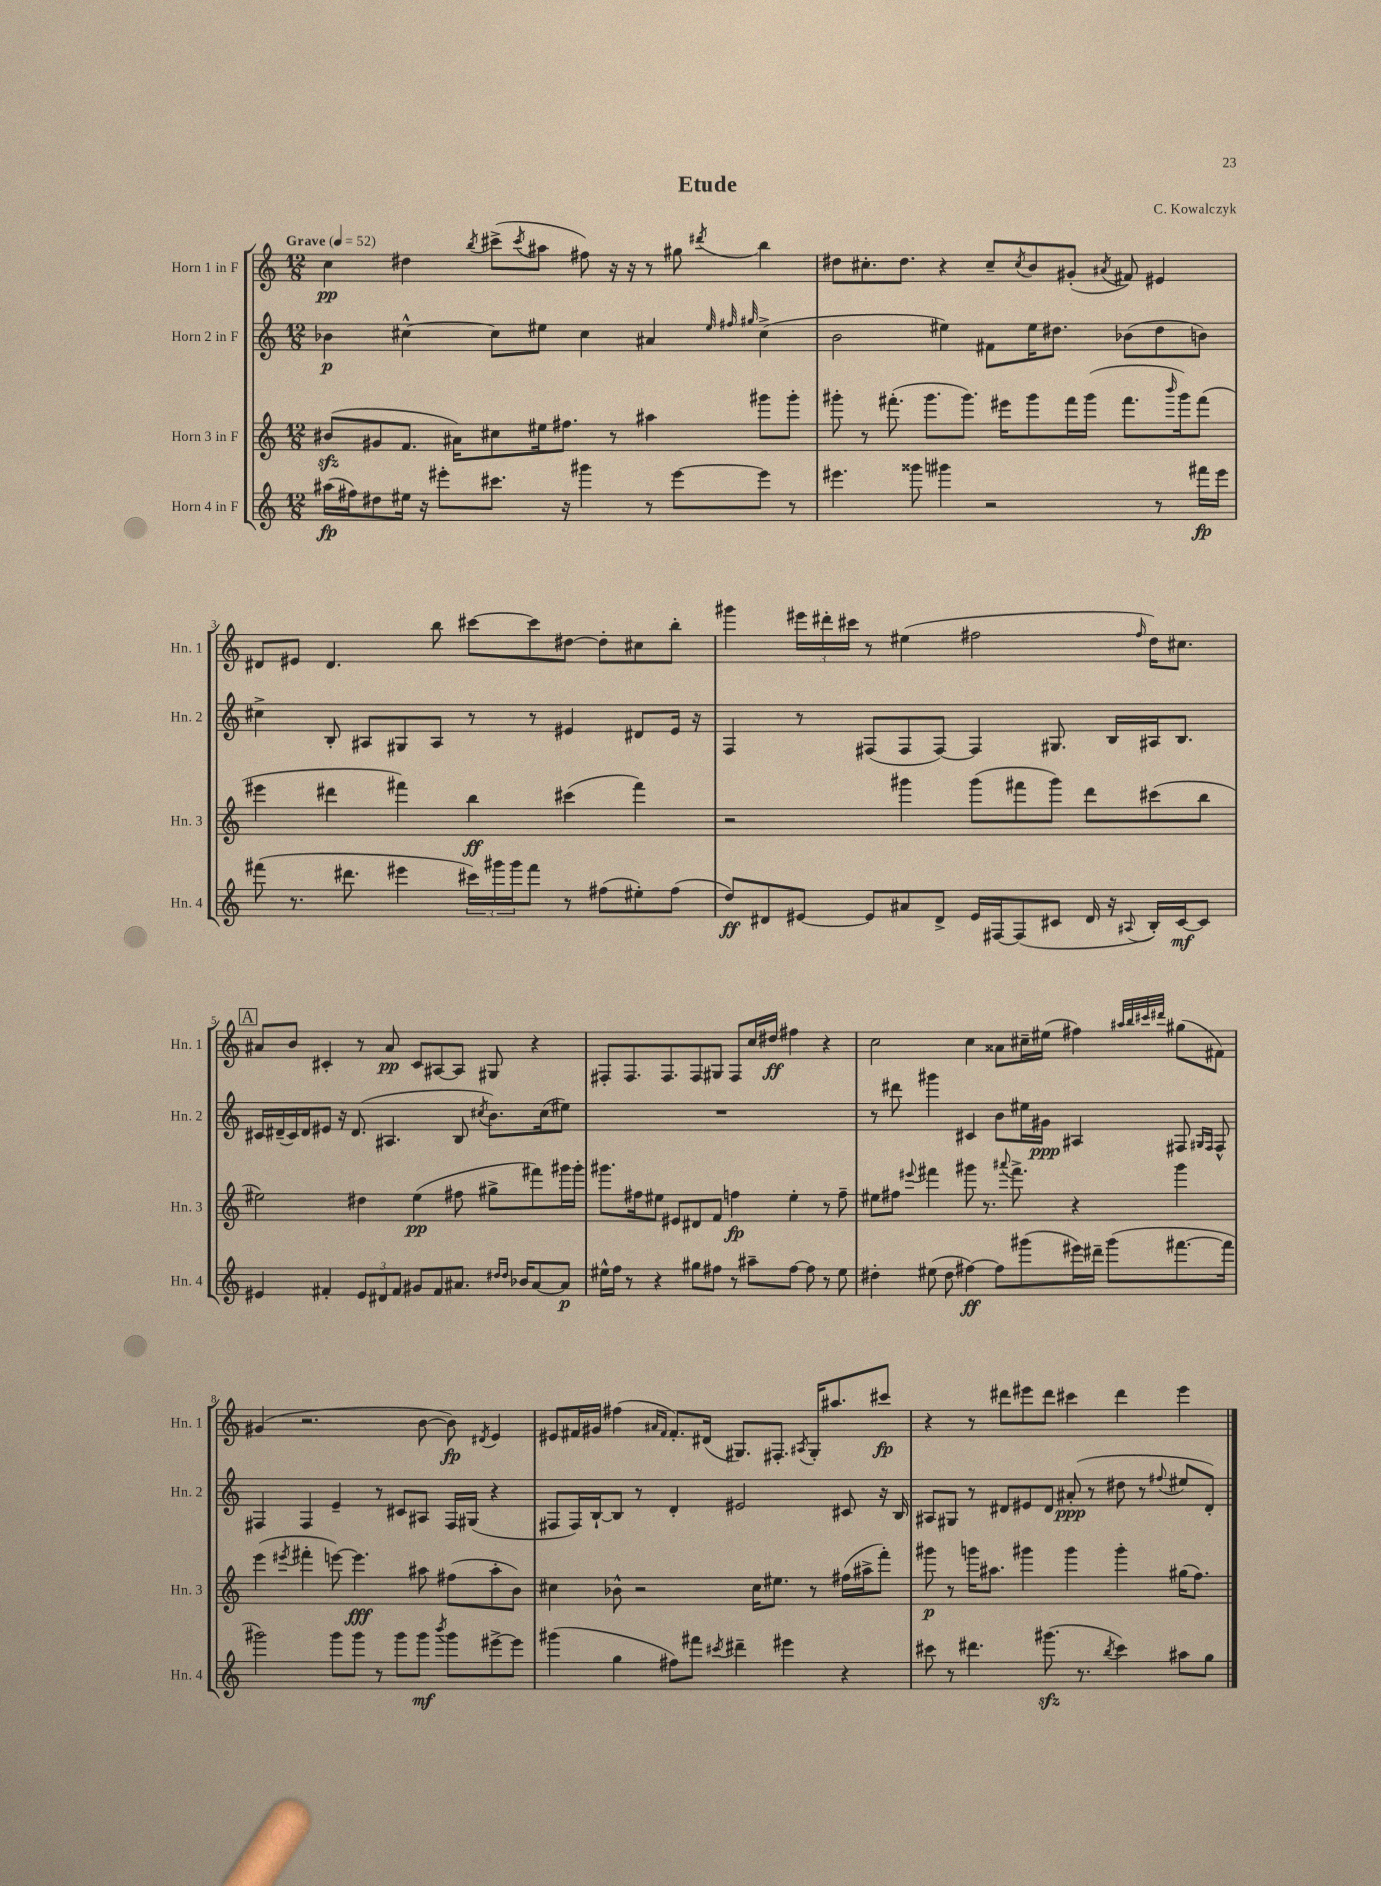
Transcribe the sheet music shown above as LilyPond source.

\header { title = "Etude" composer = "C. Kowalczyk" }
<<
\new StaffGroup <<
\new Staff = "s0" \with { instrumentName = "Horn 1 in F" shortInstrumentName = "Hn. 1" } {
    \clef treble \key c \major \numericTimeSignature \time 12/8 \tempo "Grave" 4 = 52
    c''4\pp dis''4 \acciaccatura { b''8 } cis'''8->( \acciaccatura { cis'''8 } ais''8 fis''8) r16 r16 r8 gis''8 \acciaccatura { dis'''8 } b''4 |
    dis''8 cis''8.-. dis''8. r4 cis''8-- \acciaccatura { cis''8 } b'8 gis'8-.( \acciaccatura { ais'8 } fis'8) eis'4 |
    dis'8 eis'8 dis'4. b''8 cis'''8~ cis'''8 dis''8~ dis''8-. cis''8 b''8-. |
    gis'''4 \tuplet 3/2 { eis'''16 dis'''16-. cis'''16 } r8 eis''4( fis''2 \grace { fis''16 } d''16) cis''8. |
    \mark \markup { \box "A" } ais'8 b'8 cis'4-. r8 ais'8\pp cis'8 ais8~ ais8 gis8 r4 |
    fis8-. fis8. fis8. fis8 gis8 fis8 c''16 dis''16\ff fis''4 r4 |
    c''2 c''4 aisis'8 cis''16-- eis''16( fis''4) \grace { ais''32 b''32 cis'''32 dis'''32 } gis''8( fis'8) |
    gis'4( r2. b'8~ b'8\fp) \acciaccatura { dis'8 } e'4 |
    eis'8 fis'16 gis'16 fis''4( \grace { ais'16 fis'16 } fis'8.-.) dis'16( gis8.) fis8.-. \acciaccatura { ais8 } gis16-. ais''8. cis'''8\fp |
    r4 r8 dis'''8 eis'''8 dis'''8 cis'''4 dis'''4 eis'''4 \bar "|." |
}
\new Staff = "s1" \with { instrumentName = "Horn 2 in F" shortInstrumentName = "Hn. 2" } {
    \clef treble \key c \major \numericTimeSignature \time 12/8
    bes'4\p cis''4~-^ cis''8 eis''8 cis''4 ais'4 \grace { eis''32 fis''32 gis''32 } cis''4->( |
    b'2 eis''4) fis'8 eis''16 dis''8. bes'8( dis''8 b'8) |
    cis''4-> b8-. ais8 gis8 ais8 r8 r8 eis'4 dis'8 eis'16 r16 |
    f4 r8 fis8( fis8 fis8~) fis4 gis8. b16 ais16 b8. |
    \mark \markup { \box "A" } cis'16 dis'16--( cis'16) dis'16 eis'8 r16 dis'8.( ais4. b8 \acciaccatura { cis''8 } b'8.) cis''16( eis''8) |
    R1. |
    r8 dis'''8 gis'''4 cis'4 b'8 eis''16 gis'16\ppp ais4 fis8 \grace { gis16 fis16 } fis8-^ |
    fis4 fis4 e'4-- r8 cis'8 ais8 fis16 gis16( r4 |
    fis8 fis16) b16~-! b8 r8 d'4-. eis'2 cis'8 r16 b16 |
    ais8 gis8 r8 dis'8 eis'8 dis'8 ais'8-.\ppp( r8 dis''8 r8 \appoggiatura { fis''8 } eis''8 dis'8-.) \bar "|." |
}
\new Staff = "s2" \with { instrumentName = "Horn 3 in F" shortInstrumentName = "Hn. 3" } {
    \clef treble \key c \major \numericTimeSignature \time 12/8
    bis'8\sfz( gis'8 f'8. ais'16) cis''8 eis''16 fis''8. r8 ais''4 gis'''8 gis'''8-. |
    gis'''8-. r8 fis'''8.-.( gis'''8. gis'''8.) eis'''16 gis'''8 fis'''16 gis'''16( fis'''8. \grace { b'''16 } gis'''16) fis'''8( |
    eis'''4 dis'''4 fis'''4) b''4\ff cis'''4( fis'''4) |
    r2 gis'''4 gis'''8( fis'''8 gis'''8) d'''8 cis'''8( b''8 |
    \mark \markup { \box "A" } eis''2) dis''4 eis''4\pp( fis''8 gis''8-> fis'''8) gis'''16 gis'''16-. |
    gis'''8. fis''16 eis''8 eis'8 dis'8 f'8 f''4\fp eis''4-. r8 f''8-- |
    eis''8 fis''8 \appoggiatura { eis'''8 } fis'''4 gis'''8 r8. \appoggiatura { ais'''8 } fis'''8.-> r4 gis'''4 |
    e'''4( \acciaccatura { eis'''8 } fis'''4-. e'''8~) e'''4.\fff ais''8 fis''8( ais''8-. b'8) |
    cis''4 bes'8-^ r2 cis''16 eis''8. r8 fis''16( ais''16-> f'''8-.) |
    gis'''8\p r8 g'''16 ais''8. gis'''4 gis'''4 gis'''4-. gis''16( f''8.) \bar "|." |
}
\new Staff = "s3" \with { instrumentName = "Horn 4 in F" shortInstrumentName = "Hn. 4" } {
    \clef treble \key c \major \numericTimeSignature \time 12/8
    ais''16\fp( fis''16) dis''8 eis''16 r16 eis'''8-. cis'''8. r16 gis'''4 r8 eis'''8~ eis'''8 r8 |
    eis'''4. gisis'''8 gis'''4 r2 r8 fis'''16\fp eis'''16 |
    fis'''8( r8. dis'''8. eis'''4 \tuplet 3/2 { cis'''16) gis'''16 gis'''16 } fis'''8 r8 fis''8( eis''8-.) fis''8( |
    d''8\ff) dis'8 eis'8~ eis'8 ais'8 dis'8-> eis'16 fis16~ fis8( cis'8 dis'16 r16 \appoggiatura { ais8 } b16-.) cis'16~\mf cis'8 |
    \mark \markup { \box "A" } eis'4 fis'4-. \tuplet 3/2 { eis'8 dis'8 fis'8 } gis'8 fis'8 ais'8. \grace { dis''16 dis''16 } bes'16 ais'8~ ais'8\p |
    eis''16-^ f''16 r8 r4 gis''8 fis''8 r8 ais''8-- fis''8~ fis''8 r8 eis''8 |
    dis''4-. eis''8( dis''8 fis''4~\ff) fis''8 gis'''8( eis'''16) dis'''16-- gis'''8( fis'''8.~ fis'''16 |
    gis'''2) gis'''8 gis'''8 r8 gis'''8 gis'''8\mf \acciaccatura { b'''8 } gis'''8 eis'''8~-> eis'''8 |
    gis'''4( g''4 fis''8) fis'''8 \acciaccatura { cis'''8 } dis'''4-- eis'''4 r4 |
    cis'''8 r8 dis'''4. gis'''8.\sfz( r8. \acciaccatura { b''8 } cis'''4) ais''8 g''8 \bar "|." |
}
>>
>>
